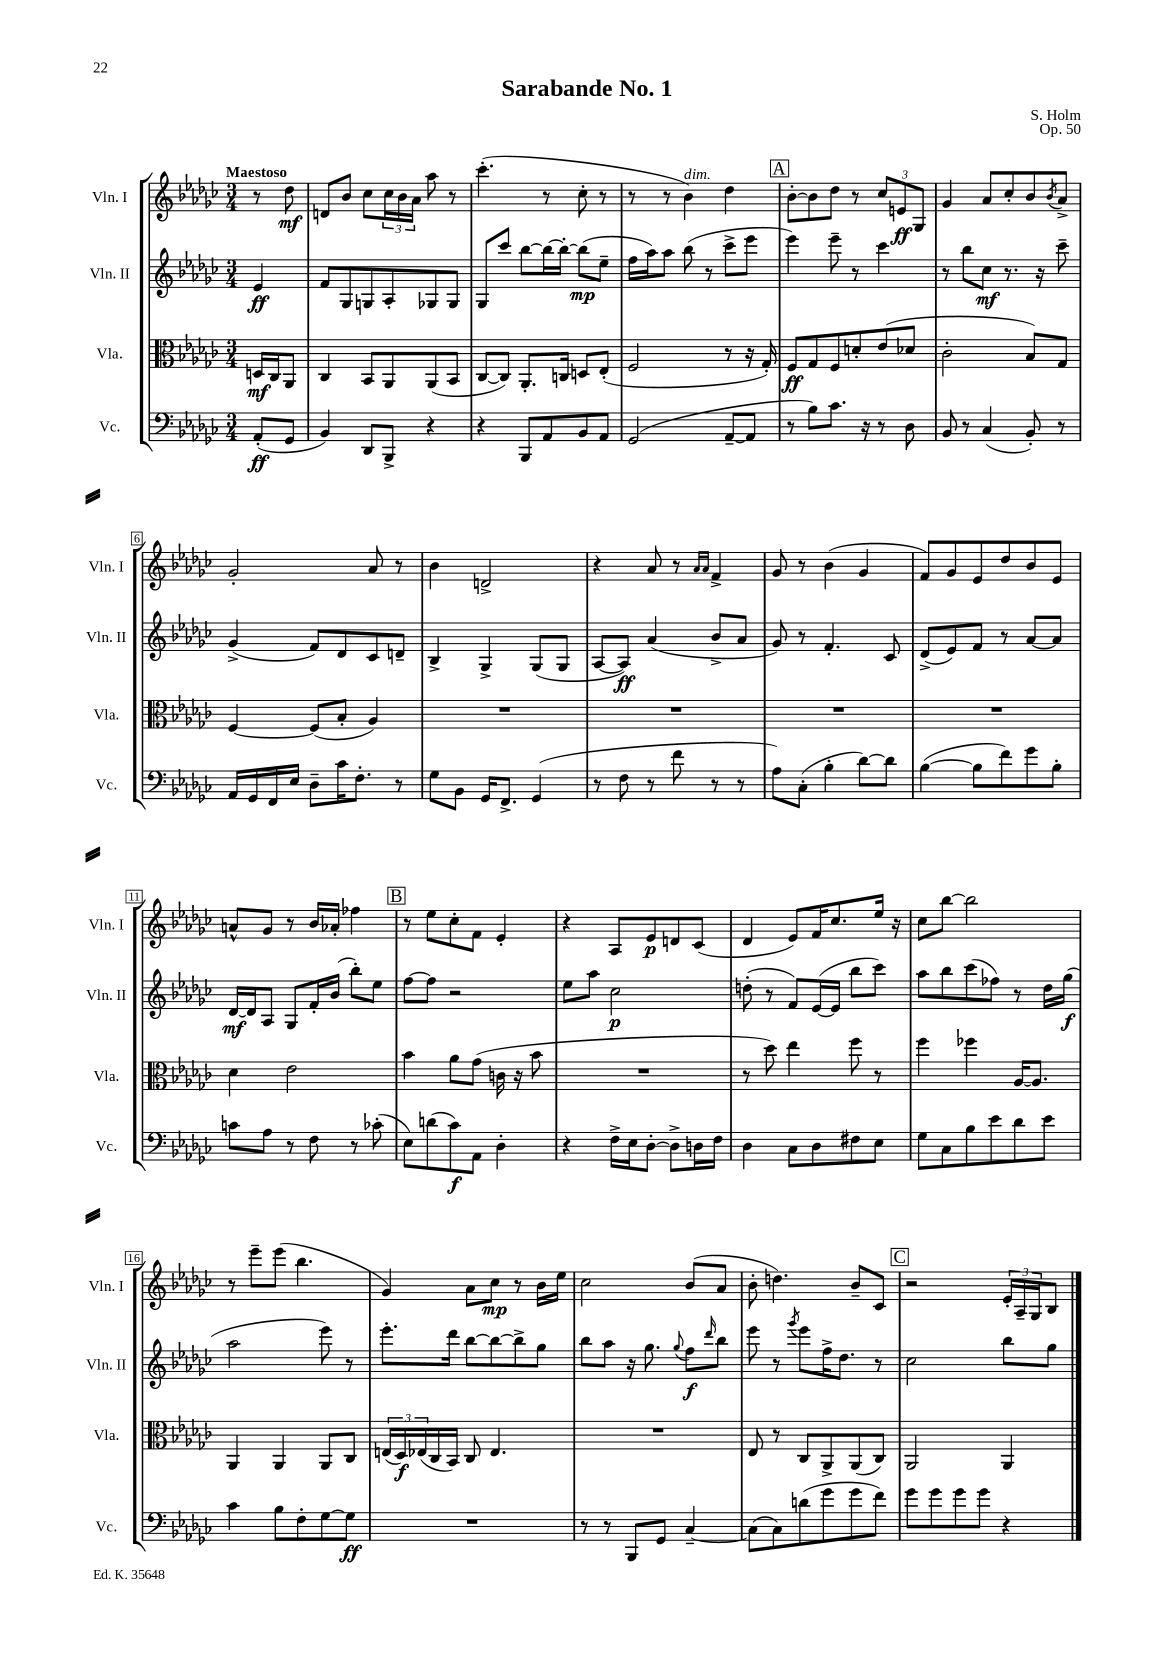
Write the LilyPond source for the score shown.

\header { title = "Sarabande No. 1" composer = "S. Holm" opus = "Op. 50" }
<<
\new StaffGroup <<
\new Staff = "s0" \with { instrumentName = "Vln. I" shortInstrumentName = "Vln. I" } {
    \clef treble \key ges \major \numericTimeSignature \time 3/4 \partial 4 \tempo "Maestoso"
    r8 des''8\mf |
    d'8 bes'8 ces''8 \tuplet 3/2 { ces''16 bes'16 aes'16 } aes''8 r8 |
    ces'''4.-.( r8 ces''8-. r8 |
    r8 r8 bes'4^\markup { \italic "dim." }) des''4 |
    \mark \markup { \box "A" } bes'8~-. bes'8 des''8 r8 \tuplet 3/2 { ces''8 e'8\ff ges8 } |
    ges'4 aes'8 ces''8-. bes'8 \acciaccatura { bes'8 } aes'8-> |
    ges'2-. aes'8 r8 |
    bes'4 d'2-> |
    r4 aes'8 r8 \grace { aes'16 aes'16 } f'4-> |
    ges'8 r8 bes'4( ges'4 |
    f'8) ges'8 ees'8 des''8 bes'8 ees'8 |
    a'8-^ ges'8 r8 bes'16 aes'16-. fes''4 |
    \mark \markup { \box "B" } r8 ees''8 ces''8-. f'8 ees'4-. |
    r4 aes8 ees'8\p d'8 ces'8( |
    des'4 ees'8) f'16 ces''8. ees''16 r16 |
    ces''8 bes''8~ bes''2 |
    r8 ees'''8-- ees'''8( bes''4. |
    ges'4) aes'8 ces''8\mp r8 bes'16 ees''16 |
    ces''2 bes'8( aes'8 |
    bes'8-. d''4.) bes'8-- ces'8 |
    \mark \markup { \box "C" } r2 \tuplet 3/2 { ees'16-. aes16-- ges16 } bes8 \bar "|." |
}
\new Staff = "s1" \with { instrumentName = "Vln. II" shortInstrumentName = "Vln. II" } {
    \clef treble \key ges \major \numericTimeSignature \time 3/4 \partial 4
    ees'4\ff |
    f'8 ges8 g8 aes8-. ges8 ges8 |
    ges8 ces'''8 bes''8~ bes''16~ bes''16~-. bes''8\mp( ees''8-- |
    f''16 aes''16) aes''8 bes''8( r8 ces'''8-> ees'''8 |
    \mark \markup { \box "A" } ees'''4) ees'''8-- r8 ces'''4 |
    r8 bes''8 ces''8\mf r8. r16 ces'''8-- |
    ges'4->( f'8) des'8 ces'8 d'8-- |
    bes4-> ges4-> ges8( ges8 |
    aes8~ aes8\ff) aes'4( bes'8-> aes'8 |
    ges'8) r8 f'4.-. ces'8 |
    des'8->( ees'8) f'8 r8 aes'8~ aes'8 |
    des'16~\mf des'16 aes8 ges8 f'16-. bes'16( bes''8-.) ees''8 |
    \mark \markup { \box "B" } f''8~ f''8 r2 |
    ees''8 aes''8 ces''2\p |
    d''8-.( r8 f'8) ees'16~( ees'16 bes''8 ces'''8) |
    aes''8 bes''8 ces'''8( fes''8) r8 des''16 ges''16\f( |
    aes''2 ees'''8) r8 |
    ees'''8.-. des'''16 bes''8~ bes''8~ bes''8-> ges''8 |
    bes''8 aes''8 r16 ges''8. \appoggiatura { ges''8 } f''8\f \grace { des'''16 } bes''8 |
    ees'''8 r8 \acciaccatura { ges'''8 } ees'''8 f''16-> des''8. r8 |
    \mark \markup { \box "C" } ces''2 bes''8 ges''8 \bar "|." |
}
\new Staff = "s2" \with { instrumentName = "Vla." shortInstrumentName = "Vla." } {
    \clef alto \key ges \major \numericTimeSignature \time 3/4 \partial 4
    d16\mf ces16 aes,8 |
    ces4 bes,8 aes,8 aes,8( bes,8 |
    ces8~ ces8) aes,8.-. c16 d8 ees8-.( |
    f2 r8 r16 ges16-.) |
    \mark \markup { \box "A" } f8\ff ges8 f8 d'8-. ees'8( des'8 |
    ces'2-. bes8) ges8 |
    f4~ f8( bes8-. aes4) |
    R2. |
    R2. |
    R2. |
    R2. |
    des'4 ees'2 |
    \mark \markup { \box "B" } bes'4 aes'8 ges'8( c'16 r16 bes'8 |
    R2. |
    r8 des''8) ees''4 f''8 r8 |
    f''4 fes''4 aes16~ aes8. |
    aes,4 aes,4 aes,8 ces8 |
    \tuplet 3/2 { e16( des16\f) ees16( } ces16 bes,16) ces8 ees4. |
    R2. |
    ees8 r8 ces8 aes,8-> aes,8( ces8) |
    \mark \markup { \box "C" } aes,2 aes,4 \bar "|." |
}
\new Staff = "s3" \with { instrumentName = "Vc." shortInstrumentName = "Vc." } {
    \clef bass \key ges \major \numericTimeSignature \time 3/4 \partial 4
    aes,8-.\ff( ges,8 |
    bes,4) des,8 bes,,8-> r4 |
    r4 bes,,8 aes,8 bes,8 aes,8 |
    ges,2( aes,8~-- aes,8 |
    \mark \markup { \box "A" } r8 bes8) ces'8. r16 r8 des8 |
    bes,8 r8 ces4( bes,8-.) r8 |
    aes,16 ges,16 f,16 ees16 des8-- ces'16 f8.-. r8 |
    ges8 bes,8 ges,16 f,8.-> ges,4( |
    r8 f8 r8 f'8 r8 r8 |
    aes8) ces8-.( bes4-. des'8~) des'8 |
    bes4~( bes8 f'8) ges'8 bes8-. |
    c'8 aes8 r8 f8 r8 ces'8-.( |
    \mark \markup { \box "B" } ees8) d'8( ces'8\f) aes,8 des4-. |
    r4 f16-> ees16 des8~-. des8-> d16 f16 |
    des4 ces8 des8 fis8 ees8 |
    ges8 ces8 bes8 ees'8 des'8 ees'8 |
    ces'4 bes8 f8-. ges8~ ges8\ff |
    R2. |
    r8 r8 bes,,8 ges,8 ces4~-- |
    ces8( ces8) d'8( ges'8 ges'8 f'8) |
    \mark \markup { \box "C" } ges'8 ges'8 ges'8 ges'8 r4 \bar "|." |
}
>>
>>
\layout { \context { \Score \override BarNumber.stencil = #(make-stencil-boxer 0.1 0.3 ly:text-interface::print) } }
